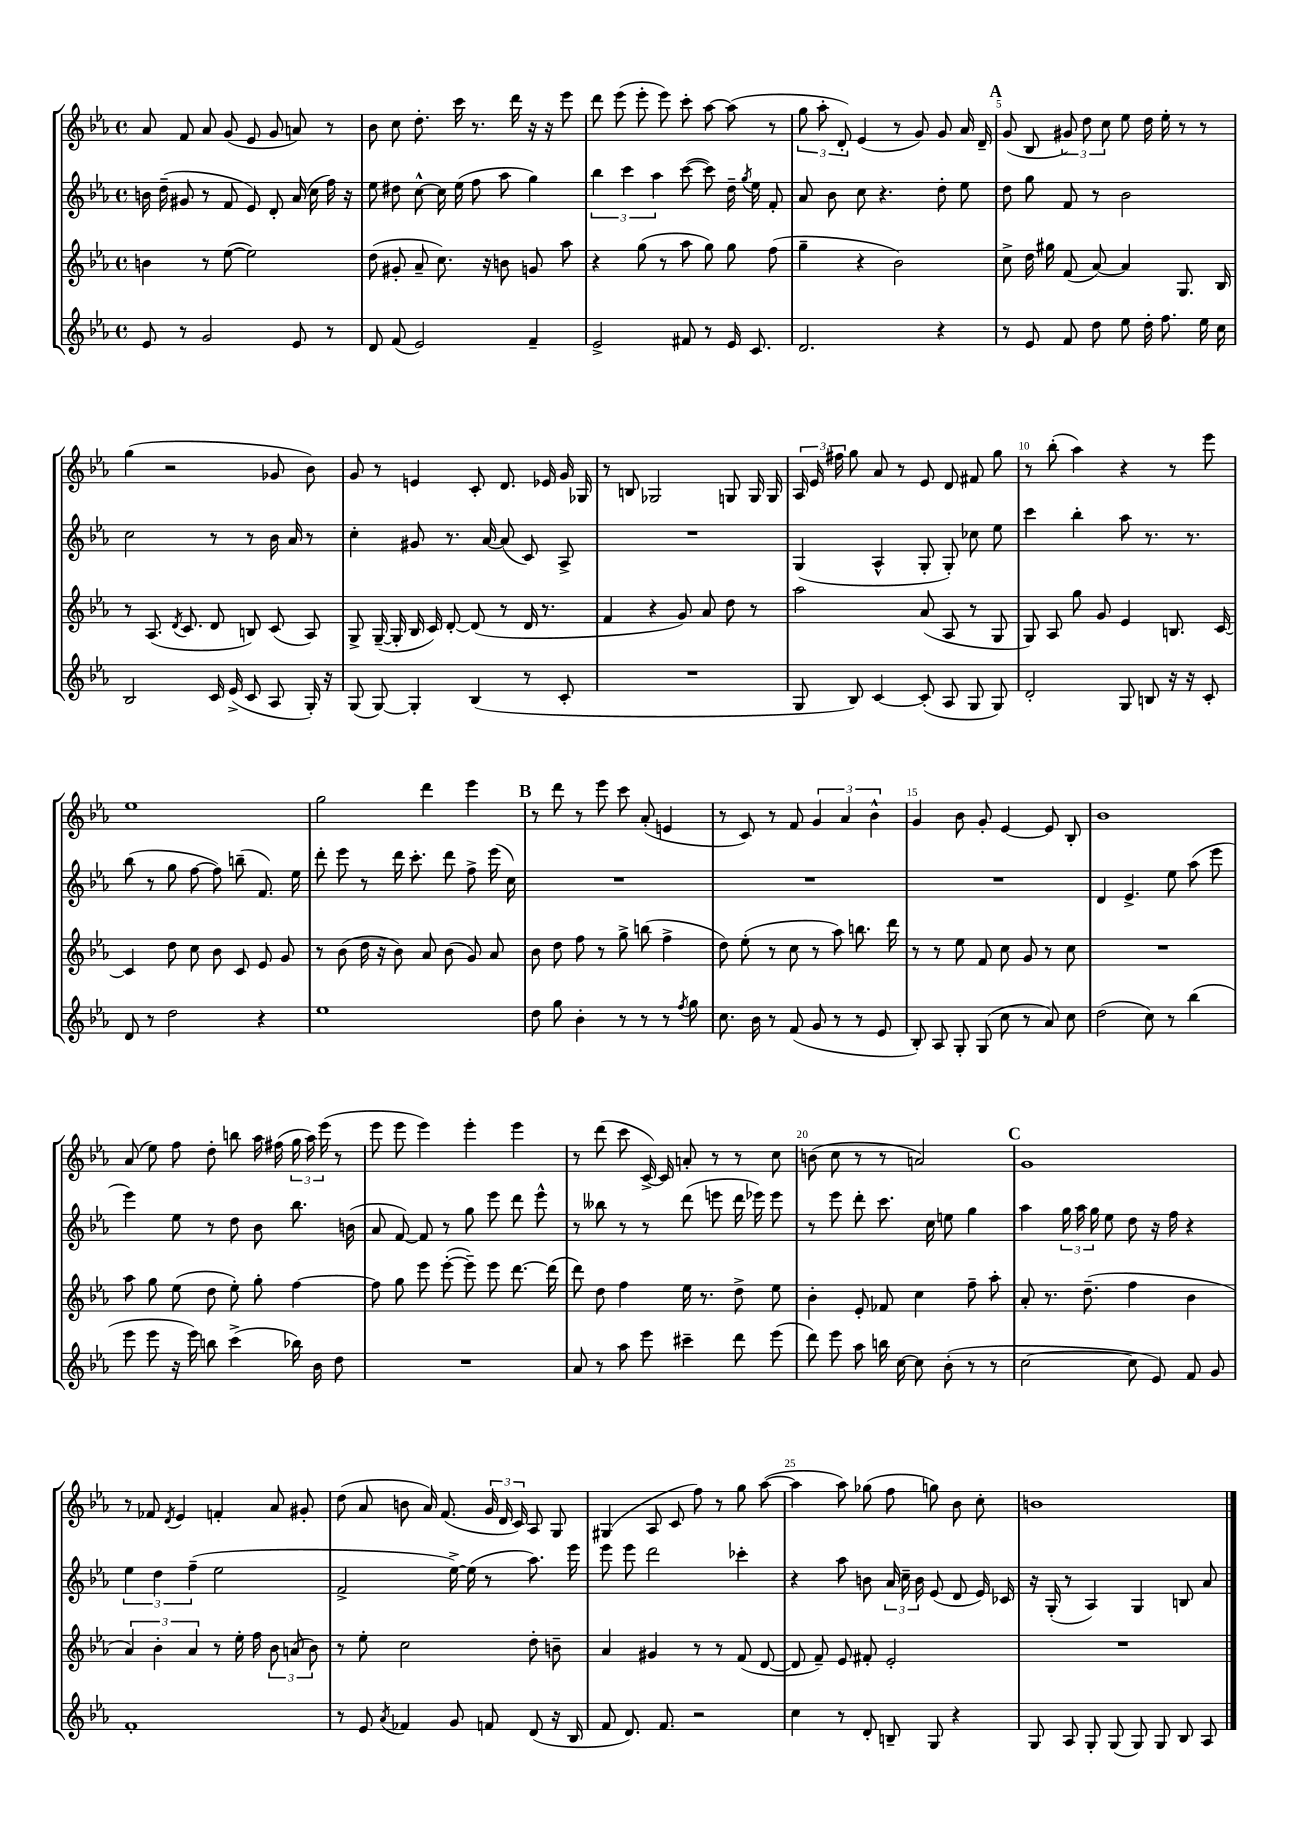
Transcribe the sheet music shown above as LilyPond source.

<<
\new StaffGroup <<
\new Staff = "s0" {
    \clef treble \key ees \major \defaultTimeSignature \time 4/4
    \autoBeamOff aes'8 f'8 aes'8 g'8( ees'8 g'8 a'8) r8 |
    bes'8 c''8 d''8.-. c'''16 r8. d'''16 r16 r16 ees'''8 |
    d'''8 ees'''8( ees'''8-. ees'''8) c'''8-. aes''8~ aes''8( r8 |
    \tuplet 3/2 { g''8 aes''8-. d'8-.) } ees'4( r8 g'8) g'8 aes'16 d'16-- |
    \mark \markup { \bold "A" } g'8( bes8 \tuplet 3/2 { gis'8) d''8 c''8 } ees''8 d''16 ees''16-. r8 r8 |
    g''4( r2 ges'8 bes'8) |
    g'8 r8 e'4 c'8-. d'8. ees'16 g'16 ges16 |
    r8 b8 ges2 g8 g16 g16 |
    \tuplet 3/2 { aes16 ees'16 fis''16 } g''8 aes'8 r8 ees'8 d'8 fis'8 g''8 |
    r8 bes''8-.( aes''4) r4 r8 ees'''8 |
    ees''1 |
    g''2 d'''4 ees'''4 |
    \mark \markup { \bold "B" } r8 d'''8 r8 ees'''8 c'''8 aes'8-.( e'4 |
    r8 c'8) r8 f'8 \tuplet 3/2 { g'4 aes'4 bes'4-^ } |
    g'4 bes'8 g'8-. ees'4~ ees'8 bes8-. |
    bes'1 |
    aes'8( ees''8) f''8 d''8-. b''8 aes''16 fis''16( \tuplet 3/2 { g''16 aes''16) ees'''16( } r8 |
    ees'''8 ees'''8 ees'''4) ees'''4-. ees'''4 |
    r8 d'''8( c'''8 c'16~->) c'16 a'8-. r8 r8 c''8 |
    b'8( c''8 r8 r8 a'2) |
    \mark \markup { \bold "C" } g'1 |
    r8 fes'8 \acciaccatura { d'8 } ees'4 f'4-. aes'8 gis'8-. |
    d''8( aes'8 b'8 aes'16) f'8.( \tuplet 3/2 { g'16 d'16 c'16) } aes8 g8 |
    gis4( aes8 c'8 f''8) r8 g''8 aes''8~( |
    aes''4 aes''8) ges''8( f''8 g''8) bes'8 c''8-. |
    b'1 \bar "|." |
}
\new Staff = "s1" {
    \clef treble \key ees \major \defaultTimeSignature \time 4/4
    \autoBeamOff b'16 d''16--( gis'8 r8 f'8 ees'8) d'8-. aes'16( c''16 f''16) r16 |
    ees''8 dis''8 c''8~-^ c''16 ees''16( f''8 aes''8 g''4) |
    \tuplet 3/2 { bes''4 c'''4 aes''4 } c'''8~( c'''8) d''16-- \acciaccatura { g''8 } ees''16 f'8-. |
    aes'8 bes'8 c''8 r4. d''8-. ees''8 |
    \mark \markup { \bold "A" } d''8 g''8 f'8 r8 bes'2 |
    c''2 r8 r8 bes'16 aes'16 r8 |
    c''4-. gis'8 r8. aes'16~ aes'8( c'8) aes8-> |
    R1 |
    g4( aes4-^ g8-. g8-.) ces''8 ees''8 |
    c'''4 bes''4-. aes''8 r8. r8. |
    bes''8( r8 g''8 f''8~ f''8) b''8--( f'8.) ees''16 |
    d'''8-. ees'''8 r8 d'''16 c'''8.-. d'''8 f''8-> ees'''16( c''16) |
    \mark \markup { \bold "B" } R1 |
    R1 |
    R1 |
    d'4 ees'4.-> ees''8 aes''8( ees'''8 |
    ees'''4) ees''8 r8 d''8 bes'8 bes''8. b'16( |
    aes'8 f'8~) f'8 r8 g''8 ees'''8 d'''8 ees'''8-^ |
    r8 beses''8 r8 r8 d'''8( e'''8 d'''16 ees'''16) ees'''8 |
    r8 ees'''8 d'''8-. c'''8. c''16 e''8 g''4 |
    \mark \markup { \bold "C" } aes''4 \tuplet 3/2 { g''16 aes''16 g''16 } ees''8 d''8 r16 f''16 r4 |
    \tuplet 3/2 { ees''4 d''4 f''4--( } ees''2 |
    f'2-> ees''16~->) ees''16( r8 aes''8.) ees'''16 |
    ees'''8 ees'''8 d'''2 ces'''4-. |
    r4 aes''8 b'8 \tuplet 3/2 { aes'16 c''16-- b'16 } ees'8( d'8 ees'16) ces'16 |
    r16 g16-.( r8 aes4) g4 b8 aes'8 \bar "|." |
}
\new Staff = "s2" {
    \clef treble \key ees \major \defaultTimeSignature \time 4/4
    \autoBeamOff b'4 r8 ees''8~( ees''2) |
    d''8( gis'8-. aes'8-- c''8.) r16 b'8 g'8 aes''8 |
    r4 g''8( r8 aes''8 g''8) g''8 f''8( |
    g''4-- r4 bes'2) |
    \mark \markup { \bold "A" } c''8-> d''16 gis''16 f'8( aes'8~) aes'4 g8. bes16 |
    r8 aes8.( \acciaccatura { d'8 } c'8. d'8 b8) c'8( aes8) |
    g8-> g16~--( g16-. bes16 c'16) d'8~-. d'8( r8 d'16 r8. |
    f'4 r4 g'8) aes'8 d''8 r8 |
    aes''2 aes'8( aes8 r8 g8 |
    g8) aes8 g''8 g'8 ees'4 b8. c'16~ |
    c'4 d''8 c''8 bes'8 c'8 ees'8 g'8 |
    r8 bes'8( d''16 r16 bes'8) aes'8 bes'8( g'8) aes'8 |
    \mark \markup { \bold "B" } bes'8 d''8 f''8 r8 g''8-> b''8( f''4-> |
    d''8) ees''8-.( r8 c''8 r8 aes''8) b''8. d'''16 |
    r8 r8 ees''8 f'8 c''8 g'8 r8 c''8 |
    R1 |
    aes''8 g''8 ees''8( d''8 ees''8-.) g''8-. f''4~ |
    f''8 g''8 ees'''8 ees'''8~-.( ees'''8--) ees'''8 d'''8.~ d'''16( |
    d'''8) d''8 f''4 ees''16 r8. d''8-> ees''8 |
    bes'4-. ees'8-. fes'8 c''4 f''8-- aes''8-. |
    \mark \markup { \bold "C" } aes'8-. r8. d''8.--( f''4 bes'4 |
    \tuplet 3/2 { aes'4) bes'4-. aes'4 } r8 ees''16-. f''16 \tuplet 3/2 { bes'8 a'8( bes'8) } |
    r8 ees''8-. c''2 d''8-. b'8-- |
    aes'4 gis'4 r8 r8 f'8( d'8~ |
    d'8 f'8--) ees'8 fis'8-. ees'2-. |
    R1 \bar "|." |
}
\new Staff = "s3" {
    \clef treble \key ees \major \defaultTimeSignature \time 4/4
    \autoBeamOff ees'8 r8 g'2 ees'8 r8 |
    d'8 f'8( ees'2) f'4-- |
    ees'2-> fis'8 r8 ees'16 c'8. |
    d'2. r4 |
    \mark \markup { \bold "A" } r8 ees'8 f'8 d''8 ees''8 d''16-. f''8. ees''16 c''16 |
    bes2 c'16 ees'16->( c'8 aes8 g16-.) r16 |
    g8( g8~) g4-. bes4( r8 c'8-. |
    R1 |
    g8 bes8) c'4~ c'8-.( aes8 g8 g8) |
    d'2-. g8 b8 r16 r16 c'8-. |
    d'8 r8 d''2 r4 |
    ees''1 |
    \mark \markup { \bold "B" } d''8 g''8 bes'4-. r8 r8 r8 \acciaccatura { f''8 } g''8 |
    c''8. bes'16 r8 f'8( g'8 r8 r8 ees'8 |
    bes8-.) aes8 g8-. g8( c''8 r8 aes'8) c''8 |
    d''2( c''8) r8 bes''4( |
    ees'''8 ees'''8 r16 ees'''16) b''8 c'''4->( bes''16) bes'16 d''8 |
    R1 |
    aes'8 r8 aes''8 ees'''8 cis'''4-- d'''8 ees'''8( |
    d'''8) ees'''8 aes''8 b''16 c''16~ c''8 bes'8-.( r8 r8 |
    \mark \markup { \bold "C" } c''2~ c''8 ees'8) f'8 g'8 |
    f'1-. |
    r8 ees'8 \acciaccatura { aes'8 } fes'4 g'8 f'8 d'8( r16 bes16 |
    f'8 d'8.) f'8. r2 |
    c''4 r8 d'8-. b8-- g8 r4 |
    g8 aes8 g8-. g8( g8) g8 bes8 aes8 \bar "|." |
}
>>
>>
\layout { \context { \Score \override BarNumber.break-visibility = ##(#f #t #t) barNumberVisibility = #(every-nth-bar-number-visible 5) } }
